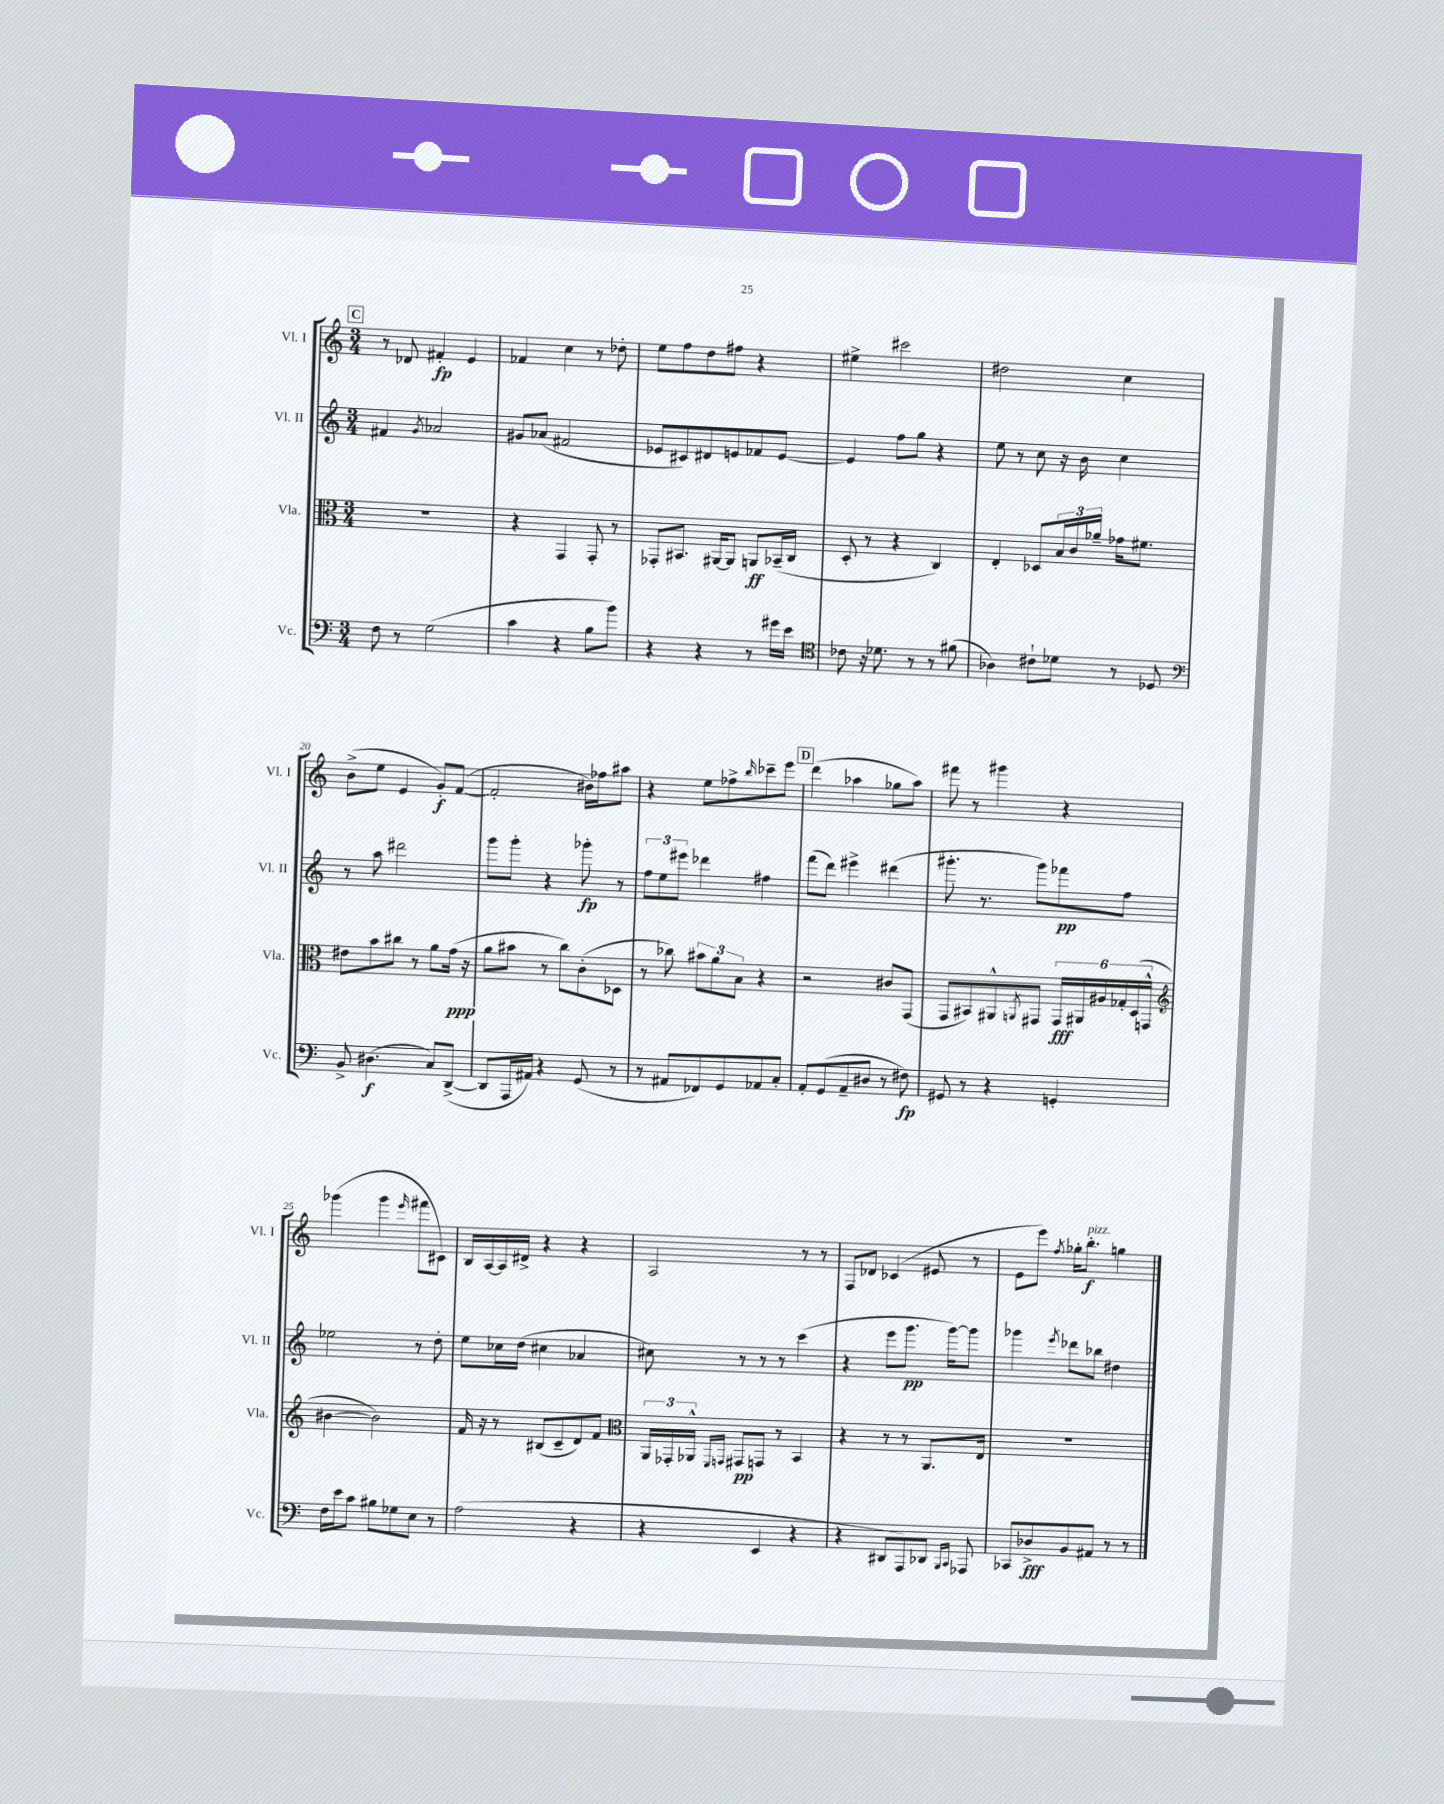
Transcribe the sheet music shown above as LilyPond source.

<<
\new StaffGroup <<
\new Staff = "s0" \with { instrumentName = "Vl. I" shortInstrumentName = "Vl. I" } {
    \clef treble \key c \major \numericTimeSignature \time 3/4
    \mark \markup { \box "C" } r8 des'8 fis'4-.\fp e'4 |
    fes'4 c''4 r8 des''8-. |
    e''8 f''8 d''8 fis''8 r4 |
    eis''4-> cis'''2 |
    dis''2 c''4 |
    b'8->( e''8 e'4 g'8-.\f) f'8~( |
    f'2-. bis'16) fes''16 ais''8 |
    r4 e''8 fes''8-> \grace { b''16 } ces'''8-- e'''8 |
    \mark \markup { \box "D" } d'''4( aes''4 ges''8 aes''8) |
    fis'''8 r8 gis'''4 r4 |
    ges'''4( ges'''4 \grace { e'''16 } fis'''8 cis'8) |
    b16 a16~ a16 dis'16-> r4 r4 |
    a2 r8 r8 |
    f8 des'8 ces'4( eis'8 r8 |
    e'8 e'''8) \acciaccatura { f''8 } ges''16-. b''8.-.\f^\markup { \italic "pizz." } g''4 \bar "|." |
}
\new Staff = "s1" \with { instrumentName = "Vl. II" shortInstrumentName = "Vl. II" } {
    \clef treble \key c \major \numericTimeSignature \time 3/4
    \mark \markup { \box "C" } fis'4 \acciaccatura { g'8 } aes'2 |
    gis'8 aes'8( fis'2 |
    ees'8 cis'8) dis'8 e'8 fes'8 e'8~ |
    e'4 f''8 g''8 r4 |
    e''8 r8 c''8 r16 b'16 c''4 |
    r8 a''8 dis'''2 |
    g'''8 g'''8-. r4 ges'''8-.\fp r8 |
    \tuplet 3/2 { f''8 e''8 eis'''8 } des'''4 fis''4 |
    \mark \markup { \box "D" } f'''8( d'''8) eis'''4-> dis'''4( |
    gis'''8.-. r8. gis'''8) fes'''8\pp f''8 |
    ees''2 r8 d''8-. |
    e''8 ces''16 d''16( cis''4 aes'4 |
    cis''8) r8 r8 r8 c'''4( |
    r4 e'''8 g'''8.\pp g'''16~) g'''8 |
    ges'''4 \acciaccatura { e'''8 } des'''8 bes''8 dis''4 \bar "|." |
}
\new Staff = "s2" \with { instrumentName = "Vla." shortInstrumentName = "Vla." } {
    \clef alto \key c \major \numericTimeSignature \time 3/4
    \mark \markup { \box "C" } R2. |
    r4 g,4 g,8-. r8 |
    ges,8-. bis,8. ais,16~ ais,8 a,8\ff bes,16--( c16 |
    d8-. r8 r4 c4) |
    e4-. des8 \tuplet 3/2 { b16 c'16 aes'16-- } ges'16 fis'8. |
    eis'8 b'8 cis''8 r8 a'8 g'16\ppp( r16 |
    a'8 bis'8 r8 c''8) c'8-.( des8 |
    r8 ces''8) \tuplet 3/2 { bis'8 a'8 b8 } r4 |
    \mark \markup { \box "D" } r2 cis'8 g,8( |
    g,8 bis,8) ais,8-^ \acciaccatura { a,8 } gis,8 \tuplet 6/4 { gis,16\fff ais,16 ais16 ges16-. d16( g,16-^ } |
    \clef treble bis'4~ bis'2) |
    f'16 r16 r8 bis8( c'8-- d'8) f'8 |
    \clef alto \tuplet 3/2 { a,16 ges,16-. aes,16-^ } \grace { f,16 g,16 } gis,8\pp g,8 r8 b,4 |
    r4 r8 r8 a,8. e16 |
    R2. \bar "|." |
}
\new Staff = "s3" \with { instrumentName = "Vc." shortInstrumentName = "Vc." } {
    \clef bass \key c \major \numericTimeSignature \time 3/4
    \mark \markup { \box "C" } f8 r8 g2( |
    c'4 r4 b8 b'8) |
    r4 r4 r8 gis'16 e'16 |
    \clef tenor ces'8 r16 des'8. r8 r8 fis'8( |
    aes4) cis'8-! des'8 r8 des8 |
    \clef bass b,8-> dis4.\f( c8) d,8~->( |
    d,8 a,,16 ais,16) r4 g,8( r8 |
    r8 ais,8 fes,8) g,8 aes,8 c8-. |
    \mark \markup { \box "D" } a,8-. g,8( a,8-- dis8 r8 fis8\fp) |
    gis,8 r8 r4 g,4-. |
    f16 e'16 c'8 bis8 ges8 e8 r8 |
    a2( r4 |
    r4 e,4 r4 |
    r4 dis,8 a,,8) des,8 \grace { b,,16 c,16 } aes,,8 |
    ces,8 des8->\fff b,8 ais,8 r8 r8 \bar "|." |
}
>>
>>
\layout { \context { \Score currentBarNumber = #15 } }
